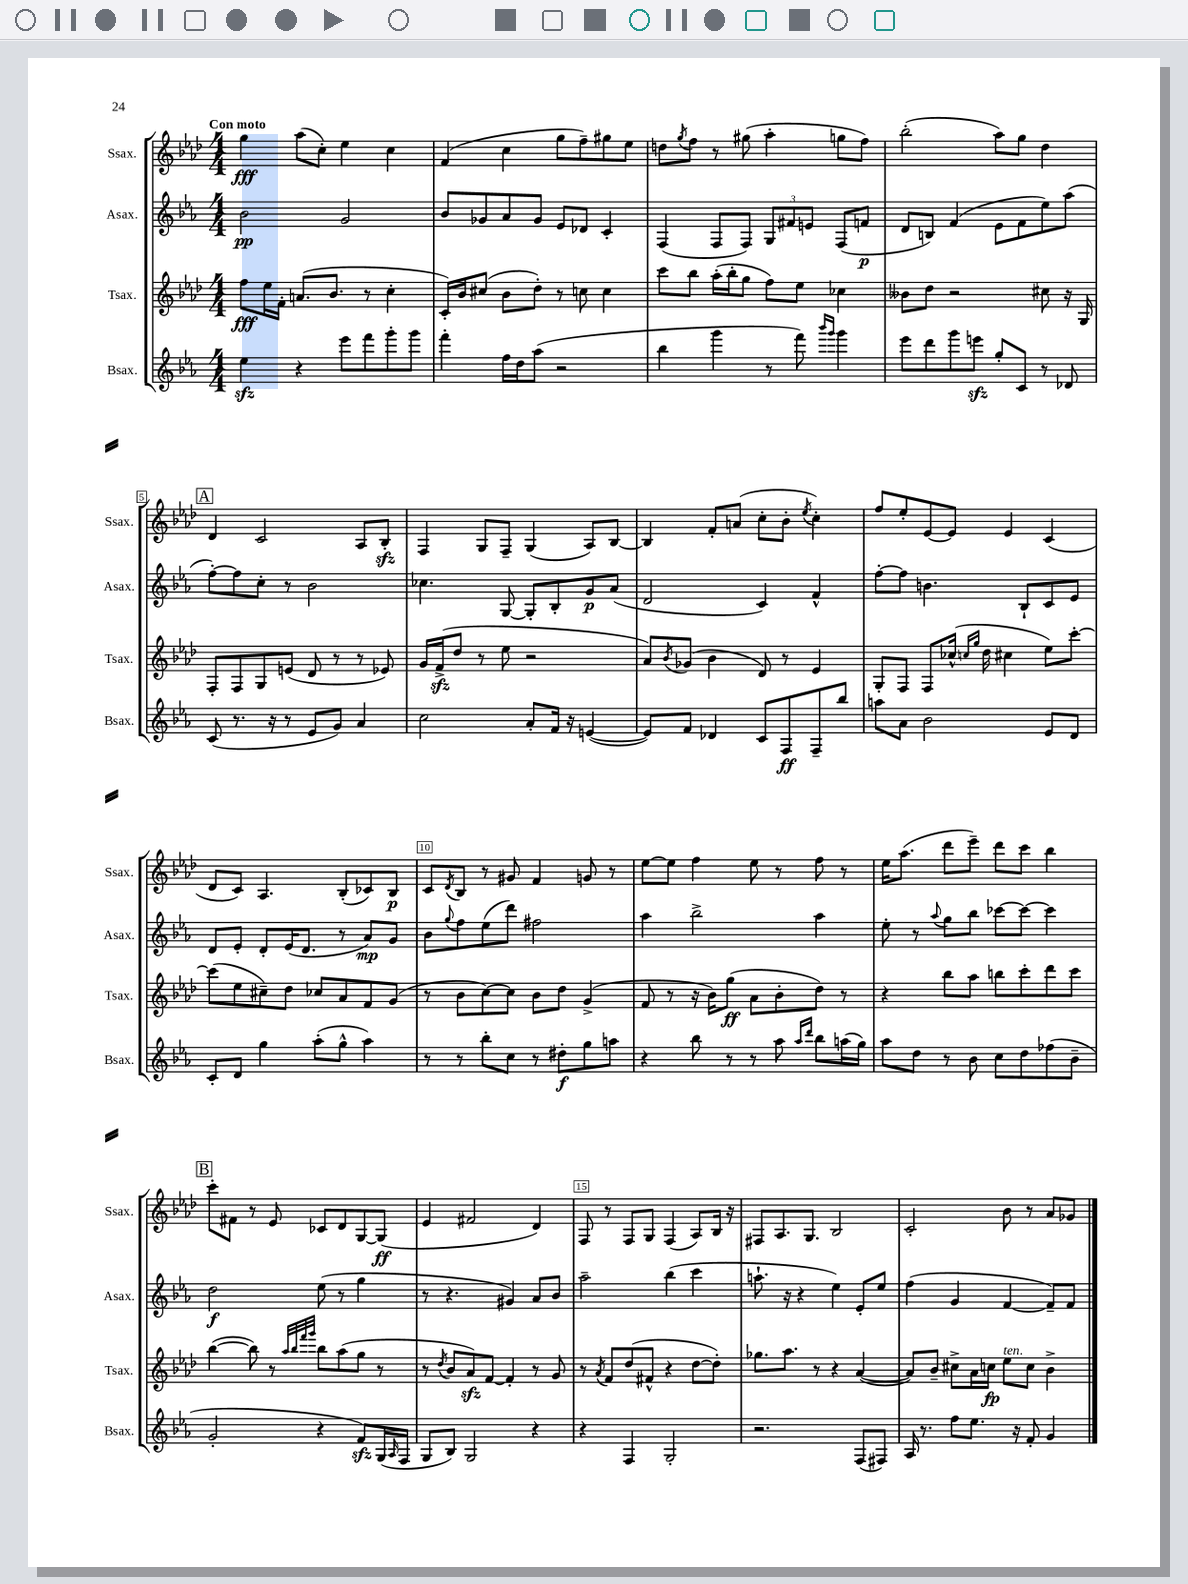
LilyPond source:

<<
\new StaffGroup <<
\new Staff = "s0" \with { instrumentName = "Ssax." shortInstrumentName = "Ssax." } {
    \clef treble \key aes \major \numericTimeSignature \time 4/4 \tempo "Con moto"
    g''4\fff aes''8( c''8-.) ees''4 c''4 |
    f'4( c''4 g''8 f''8--) gis''8 ees''8 |
    d''8 \acciaccatura { g''8 } f''8 r8 gis''8( aes''4-. g''8 f''8) |
    bes''2-.( aes''8) g''8 des''4 |
    \mark \markup { \box "A" } des'4 c'2 aes8 bes8-.\sfz |
    f4 g8 f8-- g4( aes8) bes8~ |
    bes4 f'8-. a'8( c''8-. bes'8-. \acciaccatura { ees''8 } c''4-.) |
    f''8 ees''8-. ees'8~ ees'8 ees'4 c'4( |
    des'8 c'8) aes4. bes8-.( ces'8) bes8\p |
    c'8 \acciaccatura { des'8 } bes8 r8 gis'8 f'4 g'8 r8 |
    ees''8~ ees''8 f''4 ees''8 r8 f''8 r8 |
    ees''16 aes''8.( des'''8 ees'''8--) des'''8 c'''8 bes''4 |
    \mark \markup { \box "B" } c'''8-. fis'8 r8 ees'8 ces'8 des'8 g8~ g8\ff( |
    ees'4 fis'2 des'4) |
    f8 r8 f8 g8 f4( aes8) bes16 r16 |
    fis8 aes8. g8. bes2 |
    c'2-. bes'8 r8 aes'8 ges'8 \bar "|." |
}
\new Staff = "s1" \with { instrumentName = "Asax." shortInstrumentName = "Asax." } {
    \clef treble \key ees \major \numericTimeSignature \time 4/4
    bes'2\pp g'2 |
    bes'8 ges'8 aes'8 ges'8 ees'8 des'8 c'4-. |
    f4( f8 f8) \tuplet 3/2 { g8 fis'8 e'8 } f8( f'8\p |
    d'8 b8) f'4( ees'8 f'8 ees''8) aes''8( |
    \mark \markup { \box "A" } f''8~-.) f''8 c''8-. r8 bes'2 |
    ces''4. g8~ g8-. bes8-. g'8\p aes'8( |
    d'2 c'4) f'4-^ |
    f''8~-. f''8 b'4. bes8-! c'8 ees'8 |
    d'8 ees'8-. d'8-. ees'16( d'8. r8 aes'8\mp) g'8 |
    bes'8 \appoggiatura { g''8 } f''8 ees''8( d'''8) fis''2 |
    aes''4 bes''2-> aes''4 |
    ees''8-. r8 \appoggiatura { aes''8 } g''8 bes''8 ces'''8~ ces'''8~ ces'''4 |
    \mark \markup { \box "B" } d''2\f ees''8( r8 g''4 |
    r8 r4. gis'4) aes'8 bes'8 |
    aes''2-- bes''4( c'''4 |
    a''8.-! r16 r4 ees''4) ees'8-. ees''8 |
    f''4( g'4 f'4~ f'8--) f'8 \bar "|." |
}
\new Staff = "s2" \with { instrumentName = "Tsax." shortInstrumentName = "Tsax." } {
    \clef treble \key aes \major \numericTimeSignature \time 4/4
    f''8\fff ees''16 f'16-. a'8.( bes'8. r8 c''4-. |
    c'16-.) bes'16 cis''8( bes'8 des''8-.) r8 c''8 c''4 |
    c'''8 bes''8 aes''16-.( bes''16-. g''8 f''8) ees''8 ces''4 |
    beses'8 des''8 r2 cis''8 r16 g16 |
    \mark \markup { \box "A" } f8-. f8 g8 e'8( des'8 r8 r8 ees'8) |
    g'16 f'16->\sfz( des''8 r8 ees''8 r2 |
    aes'8) \acciaccatura { bes'8 } ges'8( bes'4 des'8) r8 ees'4 |
    g8-. f8 f8 ces''16-^( \grace { c''16 g''16 } des''16 cis''4 ees''8) c'''8~-. |
    c'''8( ees''8 cis''8--) des''8 ces''8 aes'8 f'8 g'8( |
    r8 bes'8 c''8~) c''8 bes'8 des''8 g'4->( |
    f'8 r8 r16 bes'16) g''8\ff( aes'8 bes'8-. des''8) r8 |
    r4 bes''8 aes''8 b''8 c'''8-. des'''8 c'''8 |
    \mark \markup { \box "B" } bes''4~( bes''8) r8 \grace { aes''32 bes''32 f'''32 g'''32 } bes''8 aes''8( g''8 r8 |
    r8 \acciaccatura { des''8 } bes'8 aes'8\sfz) f'8~ f'4-. r8 g'8 |
    r8 \acciaccatura { aes'8 } f'8 des''8( fis'8-^ r4 des''8~ des''8-.) |
    ges''8. aes''8. r8 r4 aes'4~( |
    aes'8) bes'8-- cis''8-> aes'16 c''16\fp ees''8^\markup { \italic "ten." } c''8 bes'4-> \bar "|." |
}
\new Staff = "s3" \with { instrumentName = "Bsax." shortInstrumentName = "Bsax." } {
    \clef treble \key ees \major \numericTimeSignature \time 4/4
    ees''4\sfz r4 ees'''8 f'''8 g'''8-. g'''8 |
    f'''4-. f''16 d''16 aes''8( r2 |
    bes''4 g'''4 r8 f'''8) \grace { bes'''16 g'''16 } g'''4 |
    ees'''8 d'''8 g'''8 e'''8\sfz g''8-. c'8 r8 des'8 |
    \mark \markup { \box "A" } c'8( r8. r16 r8 ees'8 g'8) aes'4 |
    c''2 aes'8-. f'16 r16 e'4~( |
    e'8) f'8 des'4 c'8 f8\ff f8-- bes''8 |
    a''8 aes'8 bes'2 ees'8 d'8 |
    c'8-. d'8 g''4 aes''8-.( g''8-^ aes''4) |
    r8 r8 bes''8-. c''8 r8 dis''8-.\f g''8 a''8 |
    r4 bes''8 r8 r8 aes''8 \grace { aes''16 d'''16 } bes''8 a''16( g''16) |
    aes''8 d''8 r8 bes'8 c''8 d''8 fes''8( bes'8-- |
    \mark \markup { \box "B" } g'2-. r4 f'8\sfz) g16( \grace { aes16 } f16 |
    g8 bes8) g2 r4 |
    r4 f4 g2-. |
    r2. f8( fis8) |
    aes16 r8. f''8 ees''8. r16 f'8-. g'4 \bar "|." |
}
>>
>>
\layout { \context { \Score \override BarNumber.break-visibility = ##(#f #t #t) barNumberVisibility = #(every-nth-bar-number-visible 5) \override BarNumber.stencil = #(make-stencil-boxer 0.1 0.3 ly:text-interface::print) } }
